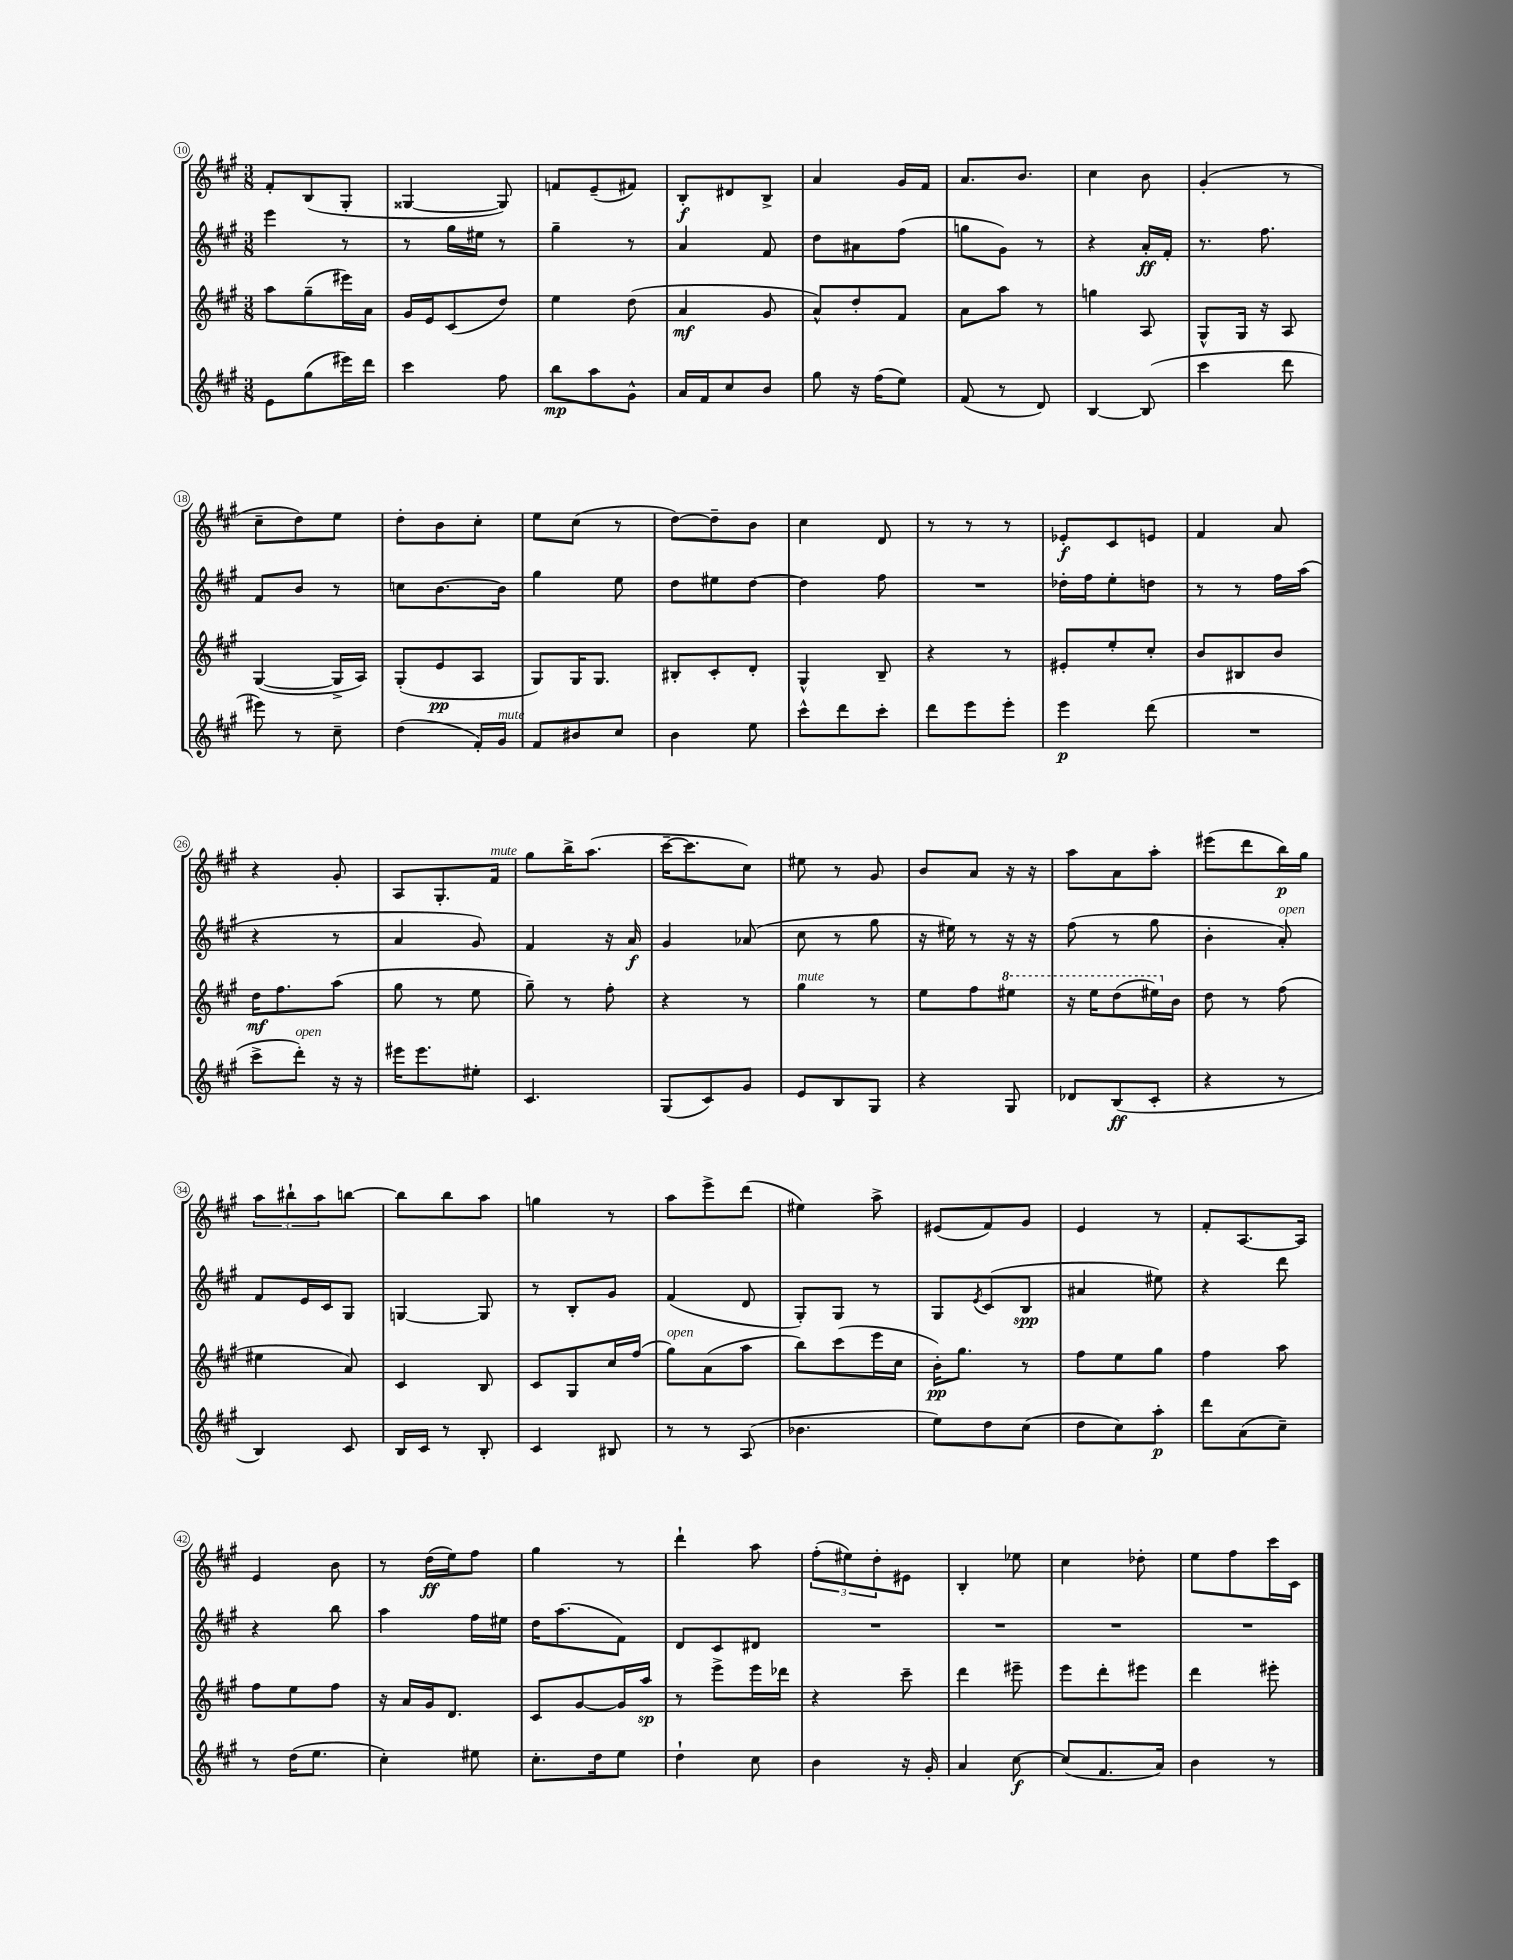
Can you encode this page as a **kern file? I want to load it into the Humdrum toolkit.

**kern	**dynam	**kern	**dynam	**kern	**dynam	**kern	**dynam
*part4	*part4	*part3	*part3	*part2	*part2	*part1	*part1
*staff4	*staff4	*staff3	*staff3	*staff2	*staff2	*staff1	*staff1
*clefG2	*	*clefG2	*	*clefG2	*	*clefG2	*
*k[f#c#g#]	*	*k[f#c#g#]	*	*k[f#c#g#]	*	*k[f#c#g#]	*
*M3/8	*	*M3/8	*	*M3/8	*	*M3/8	*
=10	=10	=10	=10	=10	=10	=10	=10
8e\L	.	8aa\L	.	4eee\	.	8f#'/L	.
(8gg#\	.	(8gg#~\	.	.	.	(8B/	.
16eee#X\L)	.	16eee#X\L)	.	8r	.	8G#'/J	.
16ddd\JJ	.	16a\JJ	.	.	.	.	.
=11	=11	=11	=11	=11	=11	=11	=11
4ccc#\	.	16g#/LL	.	8r	.	[4G##X/	.
.	.	16e/J	.	.	.	.	.
.	.	(8c#/	.	16gg#\LL	.	.	.
.	.	.	.	16ee#X\JJ	.	.	.
8ff#\	.	8dd/J)	.	8r	.	8G##/])	.
=12	=12	=12	=12	=12	=12	=12	=12
8bb\L	mp	4ee\	.	4gg#~\	.	8fn/L	.
8aa\	.	.	.	.	.	(8e~/	.
8g#^^\J	.	(8dd\	.	8r	.	8f#X/J)	.
=13	=13	=13	=13	=13	=13	=13	=13
16a/LL	.	4a/	mf	4a/	.	8B'/L	f
16f#/J	.	.	.	.	.	.	.
8cc#/	.	.	.	.	.	8d#X/	.
8b/J	.	8g#/	.	8f#/	.	8B^/J	.
=14	=14	=14	=14	=14	=14	=14	=14
8gg#\	.	8a^^/L)	.	8dd\L	.	4a/	.
16r	.	8dd'/	.	8a#X\	.	.	.
(16ff#\KL	.	.	.	.	.	.	.
8ee\J)	.	8f#/J	.	(8ff#\J	.	16g#/LL	.
.	.	.	.	.	.	16f#/JJ	.
=15	=15	=15	=15	=15	=15	=15	=15
(8f#/	.	8a\L	.	8ggn\L	.	8.a/L	.
8r	.	8aa\J	.	8g#\J)	.	.	.
.	.	.	.	.	.	8.b/J	.
8d/)	.	8r	.	8r	.	.	.
=16	=16	=16	=16	=16	=16	=16	=16
[4B/	.	4ggn\	.	4r	.	4cc#\	.
(8B/]	.	8A/	.	16a'/LL	ff	8b\	.
.	.	.	.	16f#'/JJ	.	.	.
=17	=17	=17	=17	=17	=17	=17	=17
4ccc#\	.	8G#^^/L	.	8.r	.	(4g#'/	.
.	.	16G#/Jk	.	.	.	.	.
.	.	16r	.	8.ff#\	.	.	.
8ddd\	.	8A/	.	.	.	8r	.
!!LO:LB:g=z
=18	=18	=18	=18	=18	=18	=18	=18
8eee#X\)	.	([4G#/	.	8f#/L	.	8cc#~\L	.
8r	.	.	.	8b/J	.	8dd\)	.
8cc#~\	.	16G#^/LL]	.	8r	.	8ee\J	.
.	.	16A/JJ)	.	.	.	.	.
=19	=19	=19	=19	=19	=19	=19	=19
(4dd\	.	(8G#'/L	.	8ccn\L	.	8dd'\L	.
.	.	8e/	pp	[8.b\	.	8b\	.
16f#'/LL)	.	8A/J	.	.	.	8cc#'\J	.
!LO:TX:a:i:t=mute	!	!	!	!	!	!	!
16g#/JJ	.	.	.	16b\Jk]	.	.	.
=20	=20	=20	=20	=20	=20	=20	=20
8f#/L	.	8G#/L)	.	4gg#\	.	8ee\L	.
8b#X/	.	16G#/K	.	.	.	(8cc#\J	.
.	.	8.G#/J	.	.	.	.	.
8cc#/J	.	.	.	8ee\	.	8r	.
=21	=21	=21	=21	=21	=21	=21	=21
4b\	.	8B#X'/L	.	8dd\L	.	[8dd\L)	.
.	.	8c#'/	.	8ee#X\	.	8dd~\]	.
8ee\	.	8d'/J	.	[8dd\J	.	8b\J	.
=22	=22	=22	=22	=22	=22	=22	=22
8ccc#^^\L	.	4G#^^/	.	4dd\]	.	4cc#\	.
8ddd\	.	.	.	.	.	.	.
8ccc#'\J	.	8B~/	.	8ff#\	.	8d/	.
=23	=23	=23	=23	=23	=23	=23	=23
8ddd\L	.	4r	.	4.r	.	8r	.
8eee\	.	.	.	.	.	8r	.
8eee'\J	.	8r	.	.	.	8r	.
=24	=24	=24	=24	=24	=24	=24	=24
4eee\	p	8e#X'/L	.	16dd-X'\LL	.	8e-X'/L	f
.	.	.	.	16ff#\J	.	.	.
.	.	8ee'/	.	8ee'\	.	8c#/	.
(8ddd\	.	8cc#'/J	.	8ddn\J	.	8en/J	.
=25	=25	=25	=25	=25	=25	=25	=25
4.r	.	8b/L	.	8r	.	4f#/	.
.	.	8B#X/	.	8r	.	.	.
.	.	8b/J	.	16ff#\LL	.	8a/	.
.	.	.	.	(16aa\JJ	.	.	.
!!LO:LB:g=z
=26	=26	=26	=26	=26	=26	=26	=26
8ccc#^\L	.	16dd\KL	mf	4r	.	4r	.
.	.	8.ff#\	.	.	.	.	.
!LO:TX:a:i:t=open	!	!	!	!	!	!	!
8ddd'\J)	.	.	.	.	.	.	.
16r	.	(8aa\J	.	8r	.	8g#'/	.
16r	.	.	.	.	.	.	.
=27	=27	=27	=27	=27	=27	=27	=27
16eee#X\KL	.	8gg#\	.	4a/	.	8A/L	.
8.eee#\	.	.	.	.	.	.	.
.	.	8r	.	.	.	8.G#'/	.
8ee#X'\J	.	8ee\	.	8g#/)	.	.	.
!	!	!	!	!	!	!LO:TX:a:i:t=mute	!
.	.	.	.	.	.	16f#/Jk	.
=28	=28	=28	=28	=28	=28	=28	=28
4.c#/	.	8gg#~\)	.	4f#/	.	8gg#\L	.
.	.	8r	.	.	.	16bb^\K	.
.	.	.	.	.	.	(8.aa\J	.
.	.	8ff#'\	.	16r	.	.	.
.	.	.	.	16a/	f	.	.
=29	=29	=29	=29	=29	=29	=29	=29
(8G#/L	.	4r	.	4g#/	.	[16ccc#~\KL	.
.	.	.	.	.	.	8.ccc#\]	.
8c#/)	.	.	.	.	.	.	.
8g#/J	.	8r	.	(8a-X/	.	8cc#\J)	.
=30	=30	=30	=30	=30	=30	=30	=30
!	!	!LO:TX:a:i:t=mute	!	!	!	!	!
8e/L	.	4gg#\	.	8cc#\	.	8ee#X\	.
8B/	.	.	.	8r	.	8r	.
8G#/J	.	8r	.	8gg#\	.	8g#/	.
=31	=31	=31	=31	=31	=31	=31	=31
4r	.	8ee\L	.	16r	.	8b/L	.
.	.	.	.	16ee#X\)	.	.	.
.	.	8ff#\	.	8r	.	8a/J	.
*	*	*8va	*	*	*	*	*
8G#/	.	8eee#X\J	.	16r	.	16r	.
.	.	.	.	16r	.	16r	.
=32	=32	=32	=32	=32	=32	=32	=32
8d-X/L	.	16r	.	(8ff#\	.	8aa\L	.
.	.	16eee\KL	.	.	.	.	.
(8B/	ff	(8ddd\	.	8r	.	8a\	.
8c#'/J	.	16eee#X\L)	.	8gg#\	.	8aa'\J	.
*	*	*X8va	*	*	*	*	*
.	.	16b\JJ	.	.	.	.	.
=33	=33	=33	=33	=33	=33	=33	=33
4r	.	8dd\	.	4b'\	.	(8eee#X\L	.
.	.	8r	.	.	.	8ddd\	.
!	!	!	!	!LO:TX:a:i:t=open	!	!	!
8r	.	(8ff#\	.	8a'/)	.	16bb\L)	p
.	.	.	.	.	.	16gg#\JJ	.
!!LO:LB:g=z
=34	=34	=34	=34	=34	=34	=34	=34
4B/)	.	4ee#X\	.	8f#/L	.	12aa\L	.
.	.	.	.	.	.	12bb#X`\	.
.	.	.	.	16e/L	.	.	.
.	.	.	.	.	.	12aa\	.
.	.	.	.	16c#/J	.	.	.
8c#/	.	8a/)	.	8G#/J	.	[8bbn\J	.
=35	=35	=35	=35	=35	=35	=35	=35
16B/LL	.	4c#/	.	[4Gn/	.	8bb\L]	.
16c#/JJ	.	.	.	.	.	.	.
8r	.	.	.	.	.	8bb\	.
8B'/	.	8B/	.	8G/]	.	8aa\J	.
=36	=36	=36	=36	=36	=36	=36	=36
4c#/	.	8c#/L	.	8r	.	4ggn\	.
.	.	8G#/	.	8B'/L	.	.	.
8B#X/	.	16cc#/L	.	8g#/J	.	8r	.
.	.	(16ff#/JJ	.	.	.	.	.
=37	=37	=37	=37	=37	=37	=37	=37
!	!	!LO:TX:a:i:t=open	!	!	!	!	!
8r	.	8gg#\L)	.	(4f#/	.	8aa\L	.
8r	.	(8a\	.	.	.	8eee^\	.
(8A/	.	8aa\J	.	8d/	.	(8ddd\J	.
=38	=38	=38	=38	=38	=38	=38	=38
4.b-X\	.	8bb\L)	.	8G#'/L)	.	4ee#X\)	.
.	.	(8ccc#\	.	8G#/J	.	.	.
.	.	16eee\L	.	8r	.	8aa^\	.
.	.	16cc#\JJ	.	.	.	.	.
=39	=39	=39	=39	=39	=39	=39	=39
8ee\L)	.	16b'\KL)	pp	8G#/L	.	(8e#X/L	.
.	.	8.gg#\J	.	.	.	.	.
.	.	.	.	8qe/	.	.	.
8dd\	.	.	.	(8c#/	.	8f#/)	.
(8cc#\J	.	8r	.	8B/J	spp	8g#/J	.
=40	=40	=40	=40	=40	=40	=40	=40
8dd\L	.	8ff#\L	.	4a#X/	.	4e/	.
8cc#\)	.	8ee\	.	.	.	.	.
8aa'\J	p	8gg#\J	.	8ee#X\)	.	8r	.
=41	=41	=41	=41	=41	=41	=41	=41
8ddd\L	.	4ff#\	.	4r	.	8f#'/L	.
(8a\	.	.	.	.	.	[8.A/	.
8cc#~\J)	.	8aa\	.	8ddd\	.	.	.
.	.	.	.	.	.	16A/Jk]	.
!!LO:LB:g=z
=42	=42	=42	=42	=42	=42	=42	=42
8r	.	8ff#\L	.	4r	.	4e/	.
(16dd\KL	.	8ee\	.	.	.	.	.
8.ee\J	.	.	.	.	.	.	.
.	.	8ff#\J	.	8bb\	.	8b\	.
=43	=43	=43	=43	=43	=43	=43	=43
4cc#'\)	.	16r	.	4aa\	.	8r	.
.	.	16a/LL	.	.	.	.	.
.	.	16g#/J	.	.	.	(16dd\LL	ff
.	.	8.d/J	.	.	.	16ee\J)	.
8ee#X\	.	.	.	16ff#\LL	.	8ff#\J	.
.	.	.	.	16ee#X\JJ	.	.	.
=44	=44	=44	=44	=44	=44	=44	=44
8.cc#'\L	.	8c#/L	.	16dd\KL	.	4gg#\	.
.	.	.	.	(8.aa\	.	.	.
.	.	[8g#/	.	.	.	.	.
16dd\k	.	.	.	.	.	.	.
8ee\J	.	16g#/L]	.	8f#\J)	.	8r	.
.	.	16aa/JJ	sp	.	.	.	.
=45	=45	=45	=45	=45	=45	=45	=45
4dd`\	.	8r	.	8d/L	.	4ddd`\	.
.	.	8eee^\L	.	8c#/	.	.	.
8cc#\	.	16eee\L	.	8d#X/J	.	8aa\	.
.	.	16ddd-X\JJ	.	.	.	.	.
=46	=46	=46	=46	=46	=46	=46	=46
4b\	.	4r	.	4.r	.	(12ff#'\L	.
.	.	.	.	.	.	12ee#X\)	.
.	.	.	.	.	.	12dd'\	.
16r	.	8ccc#~\	.	.	.	8e#X\J	.
16g#'/	.	.	.	.	.	.	.
=47	=47	=47	=47	=47	=47	=47	=47
4a/	.	4ddd\	.	4.r	.	4B'/	.
[8cc#\	f	8eee#X~\	.	.	.	8ee-X\	.
=48	=48	=48	=48	=48	=48	=48	=48
(8cc#/L]	.	8eee\L	.	4.r	.	4cc#\	.
8.f#/	.	8ddd'\	.	.	.	.	.
.	.	8eee#X\J	.	.	.	8dd-X'\	.
16a/Jk)	.	.	.	.	.	.	.
=49	=49	=49	=49	=49	=49	=49	=49
4b\	.	4ddd\	.	4.r	.	8ee\L	.
.	.	.	.	.	.	8ff#\	.
8r	.	8eee#X'\	.	.	.	16ccc#\L	.
.	.	.	.	.	.	16c#\JJ	.
==	==	==	==	==	==	==	==
*-	*-	*-	*-	*-	*-	*-	*-
